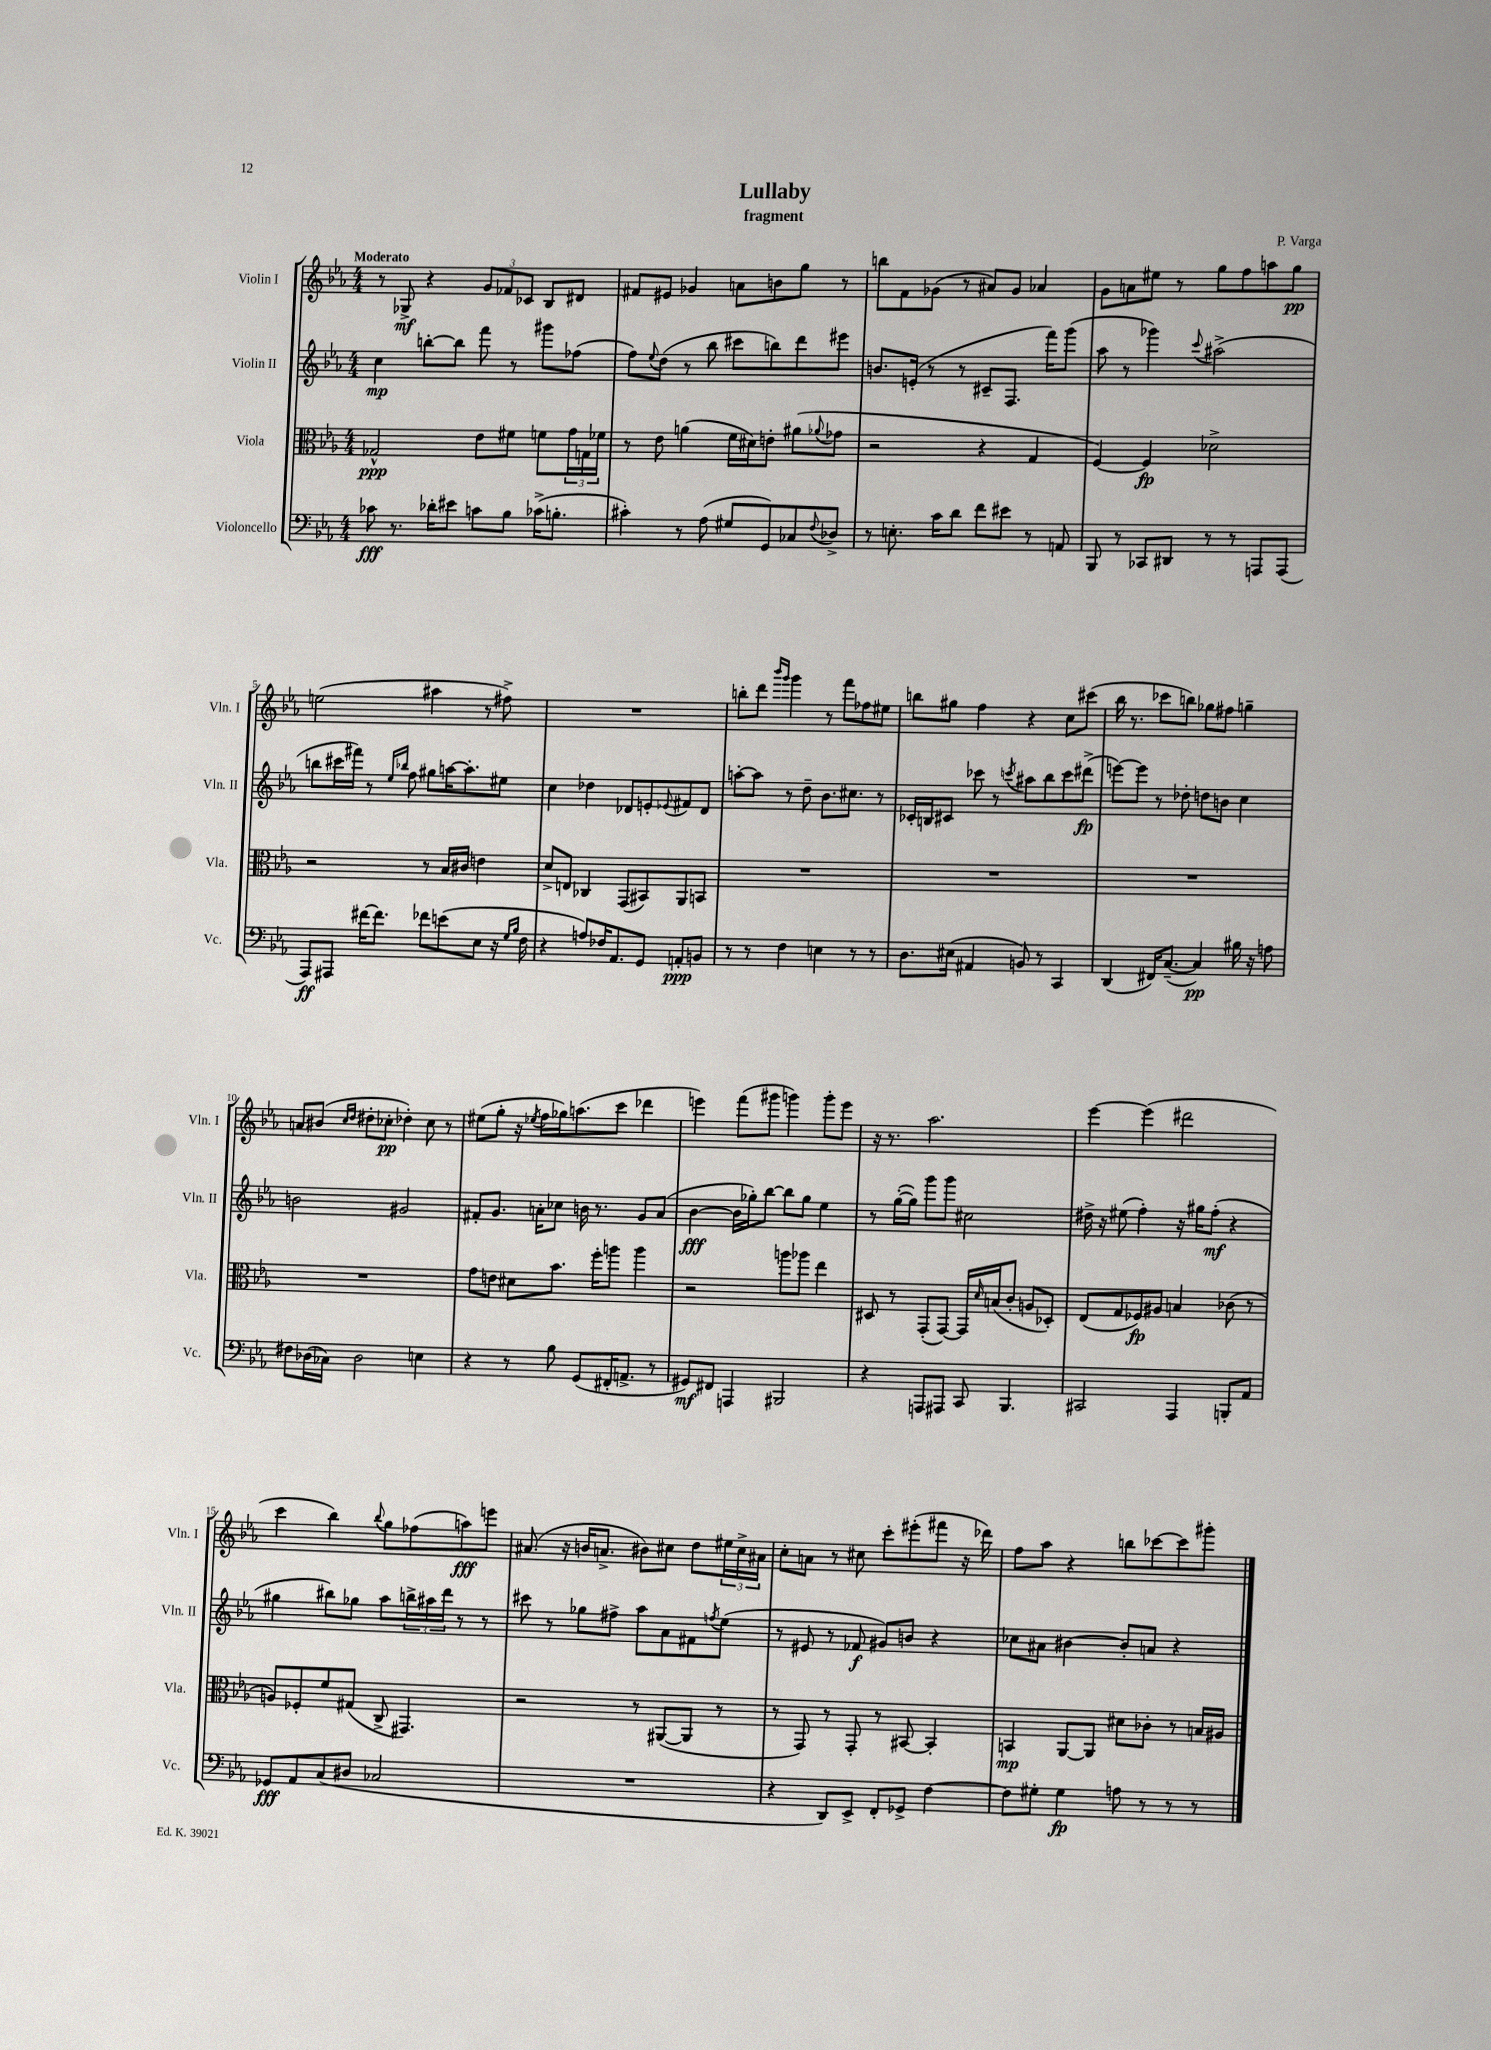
\header { title = "Lullaby" composer = "P. Varga" subtitle = "fragment" }
<<
\new StaffGroup <<
\new Staff = "s0" \with { instrumentName = "Violin I" shortInstrumentName = "Vln. I" } {
    \clef treble \key ees \major \numericTimeSignature \time 4/4 \tempo "Moderato"
    r8 ges8->\mf r4 \tuplet 3/2 { g'8 fes'8 ces'8 } bes8 dis'8 |
    fis'8 eis'8 ges'4 a'8 b'8 g''8 r8 |
    b''8 f'8 ges'8( r8 ais'8) ges'8 aes'4 |
    g'8 a'8 eis''8 r8 g''8 f''8 a''8 g''8\pp |
    e''2( ais''4 r8 fis''8->) |
    R1 |
    b''8-. d'''8 \grace { bes'''16 g'''16 } g'''4 r8 f'''8 fes''8 eis''8 |
    b''8 gis''8 f''4 r4 c''8 cis'''8( |
    bes''16 r8. ces'''8 b''8) ges''8 fis''8 g''4-- |
    a'8 bis'8( \grace { c''16 d''16 } dis''8-. ces''8-.\pp des''4-.) ces''8 r8 |
    eis''8( g''8-. r16 \acciaccatura { ees''8 } f''16 ges''16) a''8.( c'''8 des'''4 |
    e'''4) f'''8( gis'''8 g'''4) g'''8-. e'''8 |
    r16 r8. aes''2. |
    ees'''4~ ees'''4( dis'''2 |
    c'''4 bes''4) \appoggiatura { bes''8 } g''8 fes''8( a''8\fff) e'''8 |
    ais'8.( r16 b'16 a'8.-> bis'8) cis''8 d''8 \tuplet 3/2 { eis''16 cis''16-> ais'16 } |
    c''8-. a'8 r8 cis''8 c'''8-. eis'''8-.( fis'''8 r16 des'''16) |
    f''8 aes''8 r4 b''8 ces'''8~ ces'''8 gis'''8-. \bar "|." |
}
\new Staff = "s1" \with { instrumentName = "Violin II" shortInstrumentName = "Vln. II" } {
    \clef treble \key ees \major \numericTimeSignature \time 4/4
    c''4\mp b''8~-. b''8 f'''8 r8 gis'''8 fes''8( |
    f''8) \appoggiatura { ees''8 } d''8( r8 bes''8 cis'''8 b''8) d'''8 eis'''8 |
    b'8. e'16-.( r8 r8 cis'8-- f8. f'''16) g'''8( |
    aes''8 r8 ges'''4) \appoggiatura { c'''8 } ais''2->( |
    b''8 cis'''16 fis'''16) r8 \grace { ees''16 bes''16 } f''8 gis''8 a''16~ a''8.-. eis''8 |
    c''4 des''4 des'8 e'8-. \appoggiatura { ees'8 } fis'8 des'8 |
    a''8~-. a''8 r8 d''8-- bes'8. cis''8. r8 |
    ces'16-. b16 cis'8 ces'''8 r8 \acciaccatura { c'''8 } ais''8 bes''8 c'''8 dis'''8->\fp( |
    e'''8~) e'''8 r8 des''8-. d''8 b'8 c''4 |
    b'2 gis'2 |
    fis'8-. g'8. a'16-. ces''8 b'16 r8. g'8 a'8( |
    bes'4~\fff bes'16 ges''16-.) bes''8~ bes''8 ges''8 ees''4 |
    r8 g''16~-.( g''16) g'''8 g'''8 cis''2 |
    dis''16-> r16 eis''8( f''4-.) r16 gis''16 f''8-.\mf( r4 |
    gis''4 bis''8) ges''8 aes''8 \tuplet 3/2 { b''16-> ais''16 d'''16 } r8 r8 |
    cis'''8 r8 ges''8 fis''8-> aes''8 aes'8 fis'8 \acciaccatura { f''8 } ees''8( |
    r8 eis'8 r8 fes'8\f gis'8) b'8 r4 |
    ces''8 ais'8 bis'4~ bis'8-. a'8 r4 \bar "|." |
}
\new Staff = "s2" \with { instrumentName = "Viola" shortInstrumentName = "Vla." } {
    \clef alto \key ees \major \numericTimeSignature \time 4/4
    ges2-^\ppp ees'8 fis'8 f'8 \tuplet 3/2 { g'16 g16 fes'16 } |
    r8 ees'8 a'4( f'16 dis'16) e'8-. ais'8( \appoggiatura { aes'8 } ges'8 |
    r2 r4 g4 |
    f4~) f4\fp des'2-> |
    r2 r8 bes16 cis'16 e'4 |
    d'8-> e8 ces4 g,8( bis,8) aes,8 b,8 |
    R1 |
    R1 |
    R1 |
    R1 |
    g'8 e'8 dis'8 bes'8. f''16-. a''8 a''4 |
    r2 a''8 aes''8 ees''4 |
    dis8 r8 g,8-.( g,8~) g,16 \grace { d'16 } b16( c'8-. a8 des8-.) |
    ees8( g8 fes8\fp) ais8 b4 ces'8( r8 |
    a8) fes8-. f'8 gis8( c8-> gis,4.) |
    r2 r8 ais,8~( ais,8 r8 |
    r8 g,8) r8 g,8-. r8 bis,8~ bis,4-. |
    b,4\mp aes,8~ aes,8 dis'8 ces'8-. r8 b16 ais16 \bar "|." |
}
\new Staff = "s3" \with { instrumentName = "Violoncello" shortInstrumentName = "Vc." } {
    \clef bass \key ees \major \numericTimeSignature \time 4/4
    ces'8\fff r8. des'16-. eis'8 c'8 bes8 ces'16->( b8.-. |
    cis'4-.) r8 aes8( gis8 g,8) ces8 \appoggiatura { f8 } des8-> |
    r8 e8.-. c'16 d'8 f'8 eis'8 r8 a,8 |
    bes,,8 r8 ces,8 dis,8 r8 r8 a,,8 a,,8( |
    aes,,8\ff) ais,,8 fis'16~ fis'8. fes'8 e'8( ees8 r16 \grace { g16 bes16 } f16 |
    r4 a8) fes16 aes,8. g,8 a,8-.\ppp b,8 |
    r8 r8 f4 e4 r8 r8 |
    d8. eis16( ais,4 b,8) r8 c,4 |
    d,4( fis,16) c8.~--( c4\pp) bis16 r16 a8 |
    fis8 des16( ces16) des2 e4 |
    r4 r8 bes8 g,8( fis,16-. a,8.-> r8 |
    gis,8\mf) fis,8 a,,4 bis,,2 |
    r4 a,,8 ais,,8 c,8 bes,,4. |
    cis,2 aes,,4 b,,8-. aes,8 |
    ges,8\fff aes,8 c8( dis8 ces2 |
    R1 |
    r4 d,8) ees,8-> f,8-. ges,8-> f4~ |
    f8 gis8-. gis4\fp a8 r8 r8 r8 \bar "|." |
}
>>
>>
